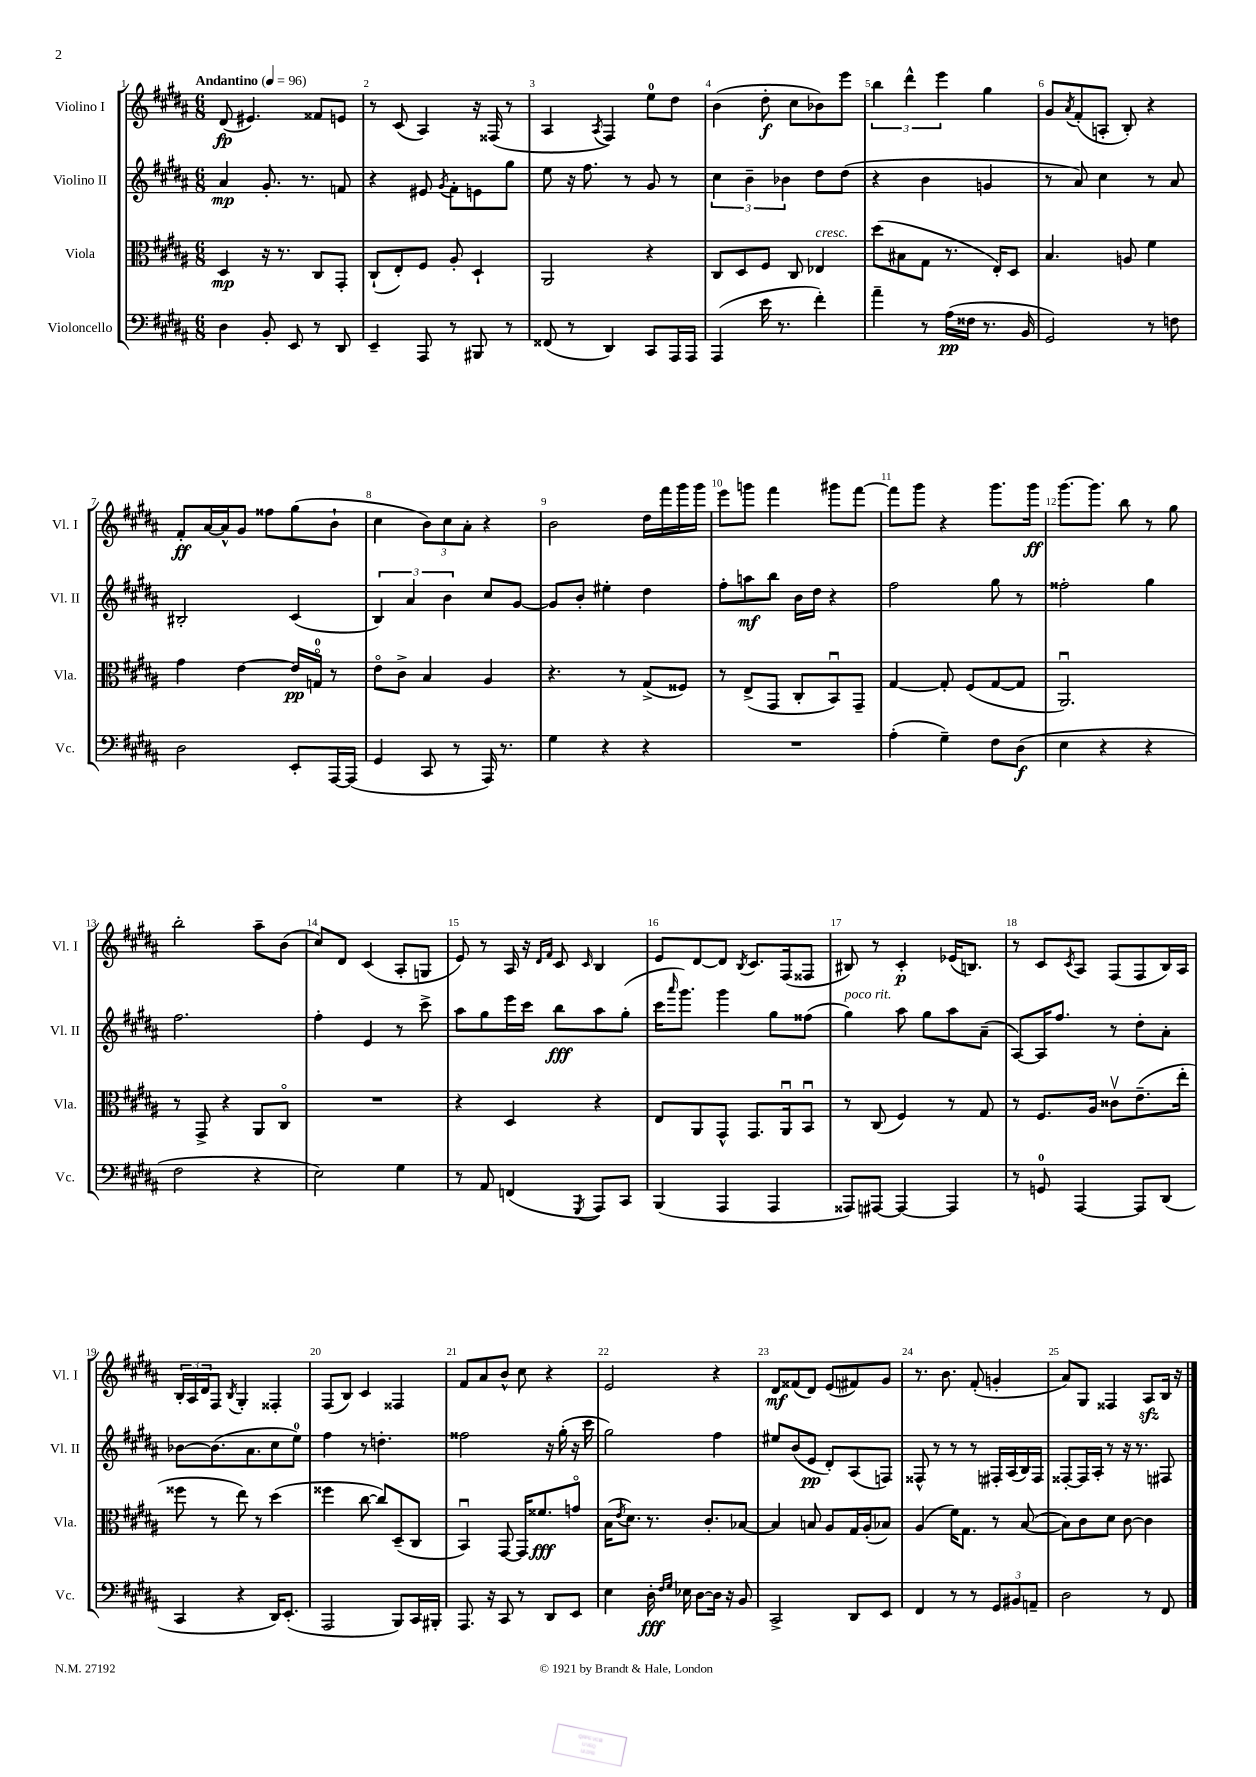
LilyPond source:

<<
\new StaffGroup <<
\new Staff = "s0" \with { instrumentName = "Violino I" shortInstrumentName = "Vl. I" } {
    \clef treble \key b \major \numericTimeSignature \time 6/8 \tempo "Andantino" 4 = 96
    dis'8\fp( eis'4.) fisis'8 e'8 |
    r8 cis'8( ais4) r16 fisis16( r8 |
    ais4 \acciaccatura { ais8 } fis4) e''8-0 dis''8 |
    b'4( dis''8-.\f cis''8 bes'8) e'''8 |
    \tuplet 3/2 { b''4 dis'''4-^ e'''4 } gis''4 |
    gis'8 \acciaccatura { ais'8 } fis'8-.( a8-. b8-.) r4 |
    fis'8-.\ff ais'16~ ais'16-^ gis'8 fisis''8 gis''8( b'8-! |
    cis''4 \tuplet 3/2 { b'8) cis''8 ais'8-. } r4 |
    b'2 dis''16 fis'''16 gis'''16 gis'''16 |
    e'''8 g'''8 fis'''4 gis'''8 fis'''8~ |
    fis'''8 gis'''8 r4 gis'''8. gis'''16\ff |
    gis'''8.~ gis'''8. b''8 r8 gis''8 |
    b''2-. ais''8-- b'8( |
    cis''8) dis'8 cis'4( ais8-. g8 |
    e'8) r8 ais16 r16 \grace { dis'16 fis'16 } cis'8 \grace { cis'16 } b4 |
    e'8 dis'8~ dis'8 \acciaccatura { b8 } cis'8. fis16( fisis8 |
    bis8) r8 cis'4-.\p ees'16( b8.) |
    r8 cis'8 \acciaccatura { cis'8 } ais8 fis8( fis8 b16) ais16 |
    \tuplet 3/2 { b16-. ais16 dis'16 } fis8 \acciaccatura { b8 } gis4-. fisis4-. |
    fis8( b8) cis'4 fisis4 |
    fis'8 ais'8 b'8-^ cis''8 r4 |
    e'2 r4 |
    dis'8\mf fisis'8( dis'8) e'8( fis'8) gis'8 |
    r8. b'8. fis'8-.( g'4-. |
    ais'8) gis8 fisis4 ais8\sfz b16 r16 \bar "|." |
}
\new Staff = "s1" \with { instrumentName = "Violino II" shortInstrumentName = "Vl. II" } {
    \clef treble \key b \major \numericTimeSignature \time 6/8
    ais'4\mp gis'8.-. r8. f'8 |
    r4 eis'8 \acciaccatura { gis'8 } fis'8-. e'8 gis''8 |
    e''8 r16 fis''8. r8 gis'8 r8 |
    \tuplet 3/2 { cis''4 b'4-- bes'4 } dis''8 dis''8( |
    r4 b'4 g'4 |
    r8 ais'8) cis''4 r8 ais'8 |
    bis2-. cis'4( |
    \tuplet 3/2 { b4) ais'4 b'4 } cis''8 gis'8~ |
    gis'8 b'8-. eis''4-. dis''4 |
    fis''8-. a''8\mf b''8 b'16 dis''16 r4 |
    fis''2 gis''8 r8 |
    fisis''2-. gis''4 |
    fis''2. |
    fis''4-. e'4 r8 cis'''8-> |
    ais''8 gis''8 e'''16 cis'''16 b''8\fff ais''8 gis''8-.( |
    cis'''16 \grace { ais'''16 } gis'''8.) gis'''4 gis''8 fisis''8( |
    gis''4^\markup { \italic "poco rit." }) ais''8 gis''8 ais''8 ais'8--( |
    ais8~) ais16 fis''8. r8 dis''8-. ais'8-. |
    bes'8~ bes'8.( ais'8. cis''8 e''8-0) |
    fis''4 r8 d''4.-. |
    fisis''2 r16 gis''16-.( r16 cis'''16 |
    gis''2) fis''4 |
    eis''8 b'8( e'8\pp dis'8-.) ais8( f8) |
    fisis8-^ r8 r8 r8 fis16-. ais16( b16) fis16 |
    fisis8~-. fisis16 ais16-. r8 r16 r8. fis8 \bar "|." |
}
\new Staff = "s2" \with { instrumentName = "Viola" shortInstrumentName = "Vla." } {
    \clef alto \key b \major \numericTimeSignature \time 6/8
    dis4\mp r16 r8. cis8 gis,8-. |
    cis8-!( e8-.) fis8 ais8-. dis4-! |
    ais,2 r4 |
    cis8 dis8 fis8 cis8 ees4^\markup { \italic "cresc." } |
    dis''8( bis8 gis8 r8. e16-.) dis8 |
    b4. a8 fis'4 |
    gis'4 e'4~ e'16\pp g16-0\flageolet r8 |
    e'8\flageolet cis'8-> b4 ais4 |
    r4. r8 gis8->( fisis8) |
    r8 e8->( gis,8 cis8-. b,8\downbow) gis,8-- |
    gis4~ gis8-. fis8( gis8~ gis8 |
    ais,2.\downbow) |
    r8 gis,8-> r4 ais,8 cis8\flageolet |
    R2. |
    r4 dis4 r4 |
    e8 ais,8 gis,8-^ gis,8. ais,16\downbow b,8\downbow |
    r8 cis8( fis4) r8 gis8 |
    r8 fis8. ais16 cisis'8\upbow e'8.--( e''16-. |
    fisis''8 r8 e''8) r8 dis''4( |
    fisis''4 cis''8~ cis''8) dis8--( cis8 |
    b,4\downbow) gis,8~ gis,16 fisis'8.\fff g'8\flageolet |
    b16( \acciaccatura { e'8 } dis'8.) r8. cis'8.-. bes8~ |
    bes4 b8 ais8 gis16 ais16-.( bes8) |
    ais4( fis'16) gis8. r8 b8~( |
    b8) cis'8 dis'8 cis'8~ cis'4 \bar "|." |
}
\new Staff = "s3" \with { instrumentName = "Violoncello" shortInstrumentName = "Vc." } {
    \clef bass \key b \major \numericTimeSignature \time 6/8
    dis4 b,8-. e,8 r8 dis,8 |
    e,4-- ais,,8 r8 bis,,8 r8 |
    fisis,8( r8 dis,4) cis,8 ais,,16 ais,,16 |
    ais,,4( e'16 r8. fis'4-.) |
    ais'4-- r8 ais16\pp( fisis16 r8. b,16 |
    gis,2) r8 f8 |
    dis2 e,8-. ais,,16~ ais,,16( |
    gis,4 cis,8 r8 ais,,16) r8. |
    gis4 r4 r4 |
    R2. |
    ais4-.( gis4--) fis8 dis8\f( |
    e4 r4 r4 |
    fis2 r4 |
    e2) gis4 |
    r8 ais,8 f,4( \acciaccatura { gis,,8 } ais,,8) cis,8 |
    b,,4( ais,,4 ais,,4 |
    aisis,,8) ais,,8~ ais,,4~ ais,,4 |
    r8 g,8-0 ais,,4~ ais,,8 dis,8( |
    cis,4 r4 dis,16) e,8.-.( |
    ais,,2 b,,8) cis,16 bis,,16-. |
    ais,,8. r16 cis,8 r8 dis,8 e,8 |
    e4 dis16-.\fff \grace { fis16 gis16 } ees16 dis8~ dis16 r16 b,8 |
    cis,2-> dis,8 e,8 |
    fis,4 r8 r8 \tuplet 3/2 { gis,8 bis,8 a,8-- } |
    dis2 r8 fis,8 \bar "|." |
}
>>
>>
\layout { \context { \Score \override BarNumber.break-visibility = ##(#f #t #t) barNumberVisibility = #all-bar-numbers-visible } }
